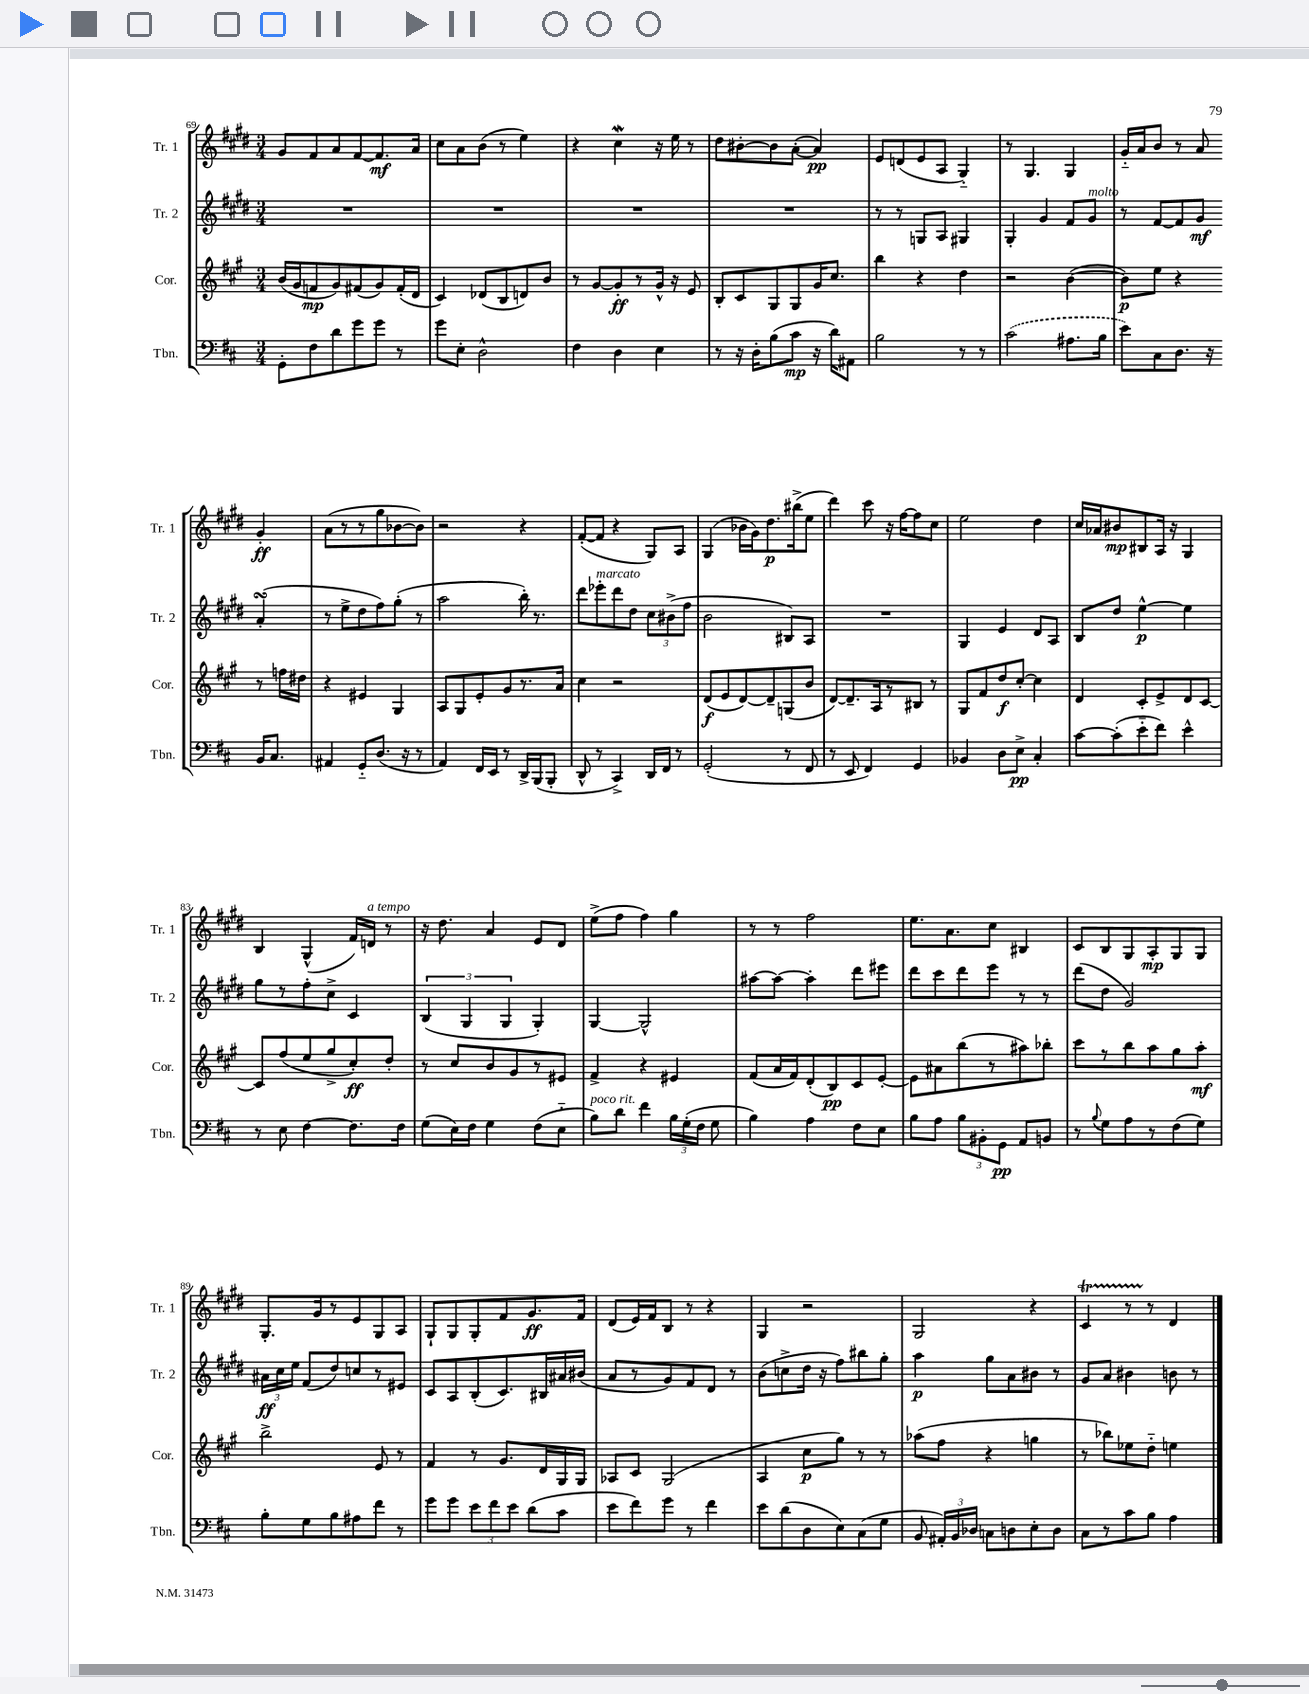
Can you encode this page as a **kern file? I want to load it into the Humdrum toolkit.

**kern	**kern	**kern	**kern
*staff4	*staff3	*staff2	*staff1
*clefF4	*clefG2	*clefG2	*clefG2
*k[f#c#]	*k[f#c#g#]	*k[f#c#g#d#]	*k[f#c#g#d#]
*M3/4	*M3/4	*M3/4	*M3/4
8GG'	(16b	2.r	8g#
.	16g#	.	.
8F#	8f	.	8f#
8d	8g#)	.	8a
8g	(8f#	.	[8f#
8g	8g#)	.	8.f#]
8r	(16f#'	.	.
.	16d	.	16a
=	=	=	=
8g	4c#)	2.r	8cc#
8E'	.	.	8a
2D^^	(8d-	.	(8b
.	8B	.	8r
.	8d)	.	4ee)
.	8b	.	.
=	=	=	=
4F#	8r	2.r	4r
.	[8g#	.	.
4D	8g#']	.	4cc#
.	8r	.	.
4E	16g#^^	.	16r
.	16r	.	16ee
.	8e	.	8r
=	=	=	=
8r	8B'	2.r	8dd#
16r	8c#	.	[8b#'
16D'	.	.	.
(8B	8G#	.	8b#]
8c#	8G#	.	([8a'
16r	16g#	.	4a])
16d)	8.cc#	.	.
8AA#	.	.	.
=	=	=	=
2B	4bb	8r	8e
.	.	8r	(8d
.	4r	8G	8e
.	.	8A	8A
8r	4dd	4G#	4G#'~)
8r	.	.	.
=	=	=	=
(2c#	2r	4G#'	8r
.	.	.	4.G#
.	.	4g#	.
8.A#	([4b	8f#	4G#
.	.	8g#	.
16B	.	.	.
=	=	=	=
8e)	8b])	8r	16g#'~
.	.	.	16a
8C#	8ee	[8f#	8b
8.D	4r	8f#]	8r
.	.	8g#	8a
16r	.	.	.
16BB	8r	(4a'	4g#'
8.C#	.	.	.
.	16ff	.	.
.	16dd#	.	.
=	=	=	=
4AA#	4r	8r	(8a
.	.	8ee^	8r
8GG'~	4e#	8dd#	8r
(8.D	.	8ff#)	8gg#
.	4G#	(8gg#'	[8b-
16r	.	.	.
8r	.	8r	8b-])
=	=	=	=
4AA)	8A	2aa	2r
.	8G#	.	.
16FF#	8e'	.	.
16EE	.	.	.
8r	8g#	.	.
16DD^	8.r	16bb')	4r
(16BBB	.	8.r	.
8BBB'	.	.	.
.	16a	.	.
=	=	=	=
8DD^^	4cc#	8ddd#	([8f#'
8r	.	8eee-'	8f#]
4CC#^)	2r	8ddd#	4r
.	.	8dd#	.
16DD	.	12cc#	8G#)
16FF#	.	.	.
.	.	(12b#^	.
8r	.	.	8A
.	.	12ff#	.
=	=	=	=
(2GG'	(8d	2b	(4G#
.	8e	.	.
.	[8d)	.	16b-
.	.	.	16g#)
.	8d~]	.	8.dd#
8r	(8G	8B#)	.
.	.	.	(16bb#^
8FF#	8b	8A	8ee
=	=	=	=
8r	[8d)	2.r	4ddd#)
8EE	8.d~]	.	.
4FF#)	.	.	8ccc#
.	16A	.	.
.	8r	.	16r
.	.	.	[16ff#
4GG	8B#	.	8ff#]
.	8r	.	8cc#
=	=	=	=
4BB-	8G#	4G#	2ee
.	8f#	.	.
8D	8dd	4e	.
8E^	[8cc#'	.	.
4C#'	4cc#]	8d#	4dd#
.	.	8A	.
=	=	=	=
[8c#	4d	8B	16cc#
.	.	.	16a-
(8c#']	.	8dd#	8b#
8e'~	8c#'	[4ee^^	8B#
8f#)	8e^	.	16A
.	.	.	16r
4e^^	8d	4ee]	4G#
.	[8c#	.	.
=	=	=	=
8r	8c#]	8gg#	4B
8E	(8ff#	8r	.
[4F#	8ee	8ff#'	(4G#^^
.	8gg#^	8cc#^	.
8.F#]	8cc#')	4c#	16f#)
.	.	.	16d
.	8dd'	.	8r
16F#	.	.	.
=	=	=	=
(8G	8r	(6B	16r
.	.	.	8.dd#
16E)	8cc#	.	.
.	.	6G#	.
16F#	.	.	.
4G	8b	.	4a
.	.	6G#	.
.	8g#	.	.
(8F#	8r	4G#')	8e
8E'~	8e#	.	8d#
=	=	=	=
8B)	4f#^	[4G#	(8ee^
8d	.	.	8ff#
4f#	4r	2G#^^]	4ff#)
24B	4e#	.	4gg#
(24G'	.	.	.
24F#	.	.	.
8G	.	.	.
=	=	=	=
4B)	(8f#	[8aa#	8r
.	16a	8aa#_	8r
.	16f#)	.	.
4A	(8d'	4aa#']	2ff#
.	8B)	.	.
8F#	8c#	8ddd#	.
8E	[8e'	8eee#	.
=	=	=	=
8B	8e]	8ddd#	8.ee
8A	8a#	8ccc#	.
.	.	.	8.a
12B	(8bb	8ddd#	.
12BB#'	.	.	.
.	8r	8eee	8cc#
12GG	.	.	.
8AA	8aa#)	8r	4B#
8BB	8bb-'	8r	.
=	=	=	=
8r	8ccc#	(8ddd#	8c#
8qqB	.	.	.
8G	8r	8dd#	8B
8A	8bb	2g#)	8G#
8r	8aa	.	8A'
(8F#	8gg#	.	8G#
8G)	8aa'	.	8G#
=	=	=	=
8B'	2bb^	24a#	8.G#'
.	.	24cc#	.
.	.	24ee	.
8G	.	(8f#	.
.	.	.	16g#
8B	.	8dd#)	8r
8A#	.	8cc	8e
8f#	8e	8r	8G#
8r	8r	8e#	8A
=	=	=	=
8g	4f#	8c#	8G#`
8g	.	8A	8G#
12e	8r	(8B'	8G#'
12f#	.	.	.
.	8.g#	8.c#)	8f#
12e	.	.	.
(8d	.	.	8.g#
.	16d	16B#	.
8c#	16G#	16a#	.
.	16G#	(16b#	16f#
=	=	=	=
8e	8A-	8a	(8d#
8f#)	8c#	8r	16e)
.	.	.	16f#
8g	(2G#	8g#)	8B
8r	.	8f#	8r
4f#	.	8d#	4r
.	.	8r	.
=	=	=	=
8e	4A	(8b	4G#
(8d	.	8cc^	.
8D	8cc#	16dd#	2r
.	.	16r	.
8E)	8gg#)	8ff#)	.
(8C#	8r	8bb#	.
8G	8r	8gg#'	.
=	=	=	=
8BB	(8aa-	4aa	2G#
24AA#')	8ff#	.	.
24BB	.	.	.
24D-	.	.	.
8C	4r	8gg#	.
8D	.	8a	.
8E'	4gg	8b#	4r
8D	.	8r	.
=	=	=	=
8C#	8r	8g#	4c#
8r	8bb-)	8a	.
8c#	8ee-	4b#	8r
8B	8dd'~	.	8r
4A	4ee	8b	4d#
.	.	8r	.
==	==	==	==
*-	*-	*-	*-
